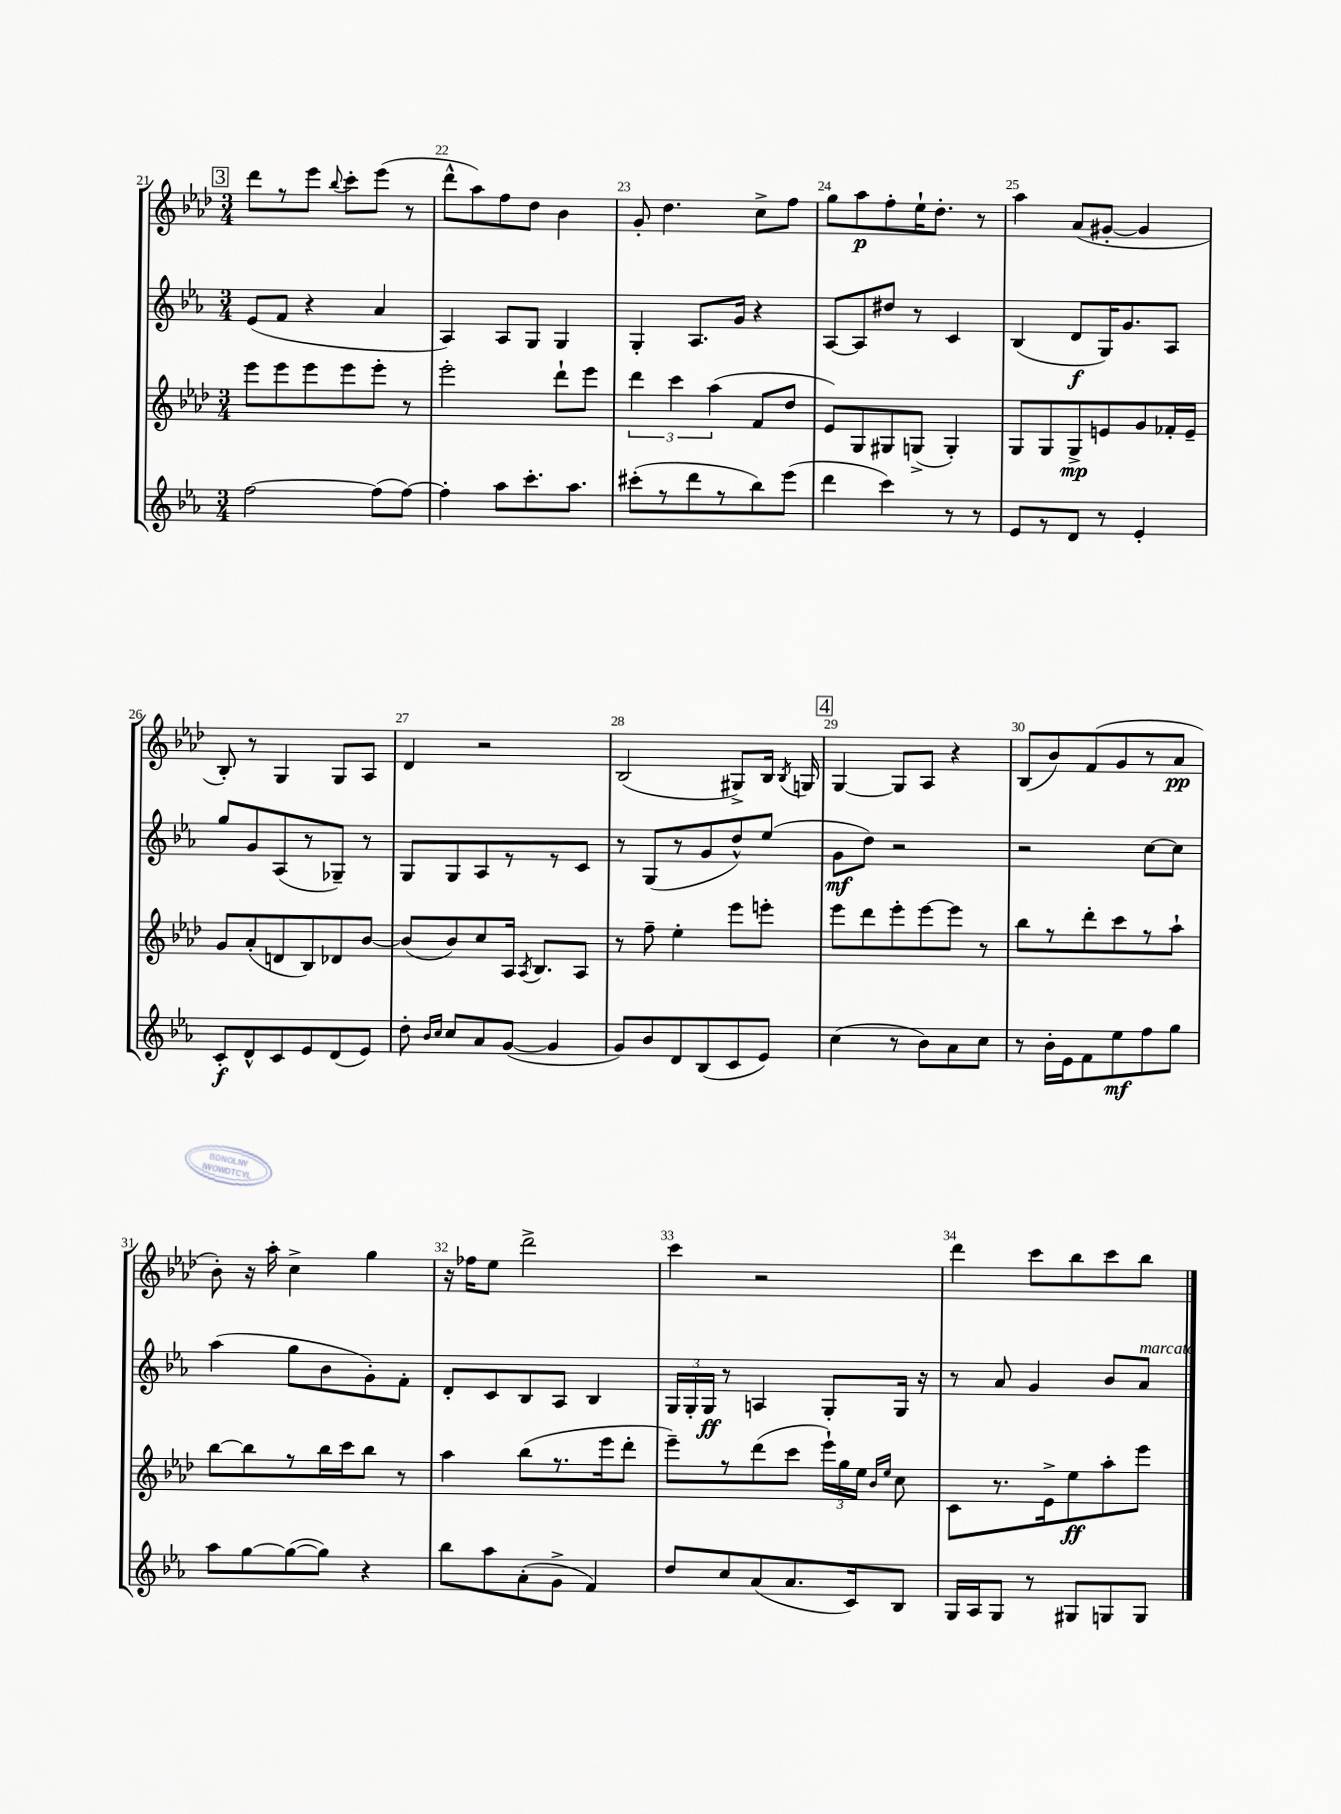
<<
\new StaffGroup <<
\new Staff = "s0" {
    \clef treble \key aes \major \numericTimeSignature \time 3/4
    \autoBeamOff \mark \markup { \box "3" } des'''8[ r8 ees'''8] \appoggiatura { bes''8 } c'''8[-. ees'''8]( r8 |
    des'''8[-^ aes''8) f''8 des''8] bes'4 |
    g'8-. des''4. c''8[-> f''8] |
    g''8[ aes''8\p f''8-. ees''16-! des''8.]-. r8 |
    aes''4 aes'8[( gis'8]~-. gis'4 |
    bes8-.) r8 g4 g8[ aes8] |
    des'4 r2 |
    bes2( gis8[->) bes16] \acciaccatura { bes8 } g16 |
    \mark \markup { \box "4" } g4~ g8[ aes8] r4 |
    bes8[( bes'8) f'8( g'8 r8 aes'8]\pp |
    bes'8-.) r16 aes''16-. c''4-> g''4 |
    r16 fes''16[ ees''8] des'''2-> |
    c'''4 r2 |
    des'''4 c'''8[ bes''8 c'''8 bes''8] \bar "|." |
}
\new Staff = "s1" {
    \clef treble \key ees \major \numericTimeSignature \time 3/4
    \autoBeamOff \mark \markup { \box "3" } ees'8[( f'8] r4 aes'4 |
    aes4) aes8[ g8] g4 |
    g4-. aes8.[ g'16] r4 |
    aes8[~ aes8 dis''8] r8 c'4 |
    bes4( d'8[\f g16) g'8. aes8] |
    g''8[ g'8 aes8( r8 ges8]--) r8 |
    g8[ g8 aes8 r8 r8 c'8] |
    r8 g8[( r8 g'8 d''8-^) ees''8]( |
    \mark \markup { \box "4" } g'8[\mf d''8]) r2 |
    r2 c''8[~ c''8] |
    aes''4( g''8[ bes'8 g'8-.) f'8]-. |
    d'8[-. c'8 bes8 aes8] bes4 |
    \tuplet 3/2 { g16[ g16-. g16]\ff } r8 a4 g8[-. g16] r16 |
    r8 aes'8 g'4 bes'8[ aes'8]^\markup { \italic "marcato" } \bar "|." |
}
\new Staff = "s2" {
    \clef treble \key aes \major \numericTimeSignature \time 3/4
    \autoBeamOff \mark \markup { \box "3" } ees'''8[ ees'''8 ees'''8 ees'''8 ees'''8]-. r8 |
    ees'''2-. des'''8[-! ees'''8] |
    \tuplet 3/2 { des'''4 c'''4 aes''4( } f'8[ des''8] |
    ees'8[) g8 gis8 g8]->( g4-.) |
    g8[ g8 g8->\mp e'8 g'8 fes'16-. e'16]-- |
    g'8[ aes'8-.( d'8 bes8) des'8 bes'8]~ |
    bes'8[( bes'8) c''8 aes16] \acciaccatura { aes8 } bes8.[ aes8] |
    r8 f''8-- ees''4-. ees'''8[ e'''8]-. |
    \mark \markup { \box "4" } ees'''8[ des'''8 ees'''8-. ees'''8~ ees'''8] r8 |
    bes''8[ r8 des'''8-. c'''8 r8 aes''8]-! |
    bes''8[~ bes''8 r8 bes''16 c'''16 bes''8] r8 |
    aes''4 bes''8[( r8. ees'''16 des'''8]-. |
    ees'''8[--) r8 des'''8( c'''8] \tuplet 3/2 { ees'''16[-!) g''16 ees''16] } \grace { bes'16[ ees''16] } c''8 |
    c'8[ r8. ees'16-> ees''8\ff aes''8-. ees'''8] \bar "|." |
}
\new Staff = "s3" {
    \clef treble \key ees \major \numericTimeSignature \time 3/4
    \autoBeamOff \mark \markup { \box "3" } f''2~ f''8[( f''8]~) |
    f''4-. aes''8[ c'''8.-. aes''8.] |
    cis'''8[-.( r8 d'''8 r8 bes''8) ees'''8]( |
    d'''4 c'''4) r8 r8 |
    ees'8[ r8 d'8] r8 ees'4-. |
    c'8[-.\f d'8-^ c'8 ees'8 d'8( ees'8]) |
    d''8-. \grace { bes'16[ c''16] } c''8[ aes'8 g'8]~( g'4 |
    g'8[) bes'8 d'8 bes8( c'8 ees'8]) |
    \mark \markup { \box "4" } c''4( r8 bes'8[) aes'8 c''8] |
    r8 bes'16[-. ees'16 f'8 ees''8\mf f''8 g''8] |
    aes''8[ g''8~ g''8~( g''8]) r4 |
    bes''8[ aes''8 aes'8-.( g'8]-> f'4) |
    d''8[ c''8 aes'8( aes'8. c'16) bes8] |
    g16[ aes16 g8] r8 gis8[ g8 g8] \bar "|." |
}
>>
>>
\layout { \context { \Score currentBarNumber = #21 \override BarNumber.break-visibility = ##(#f #t #t) barNumberVisibility = #all-bar-numbers-visible } }
